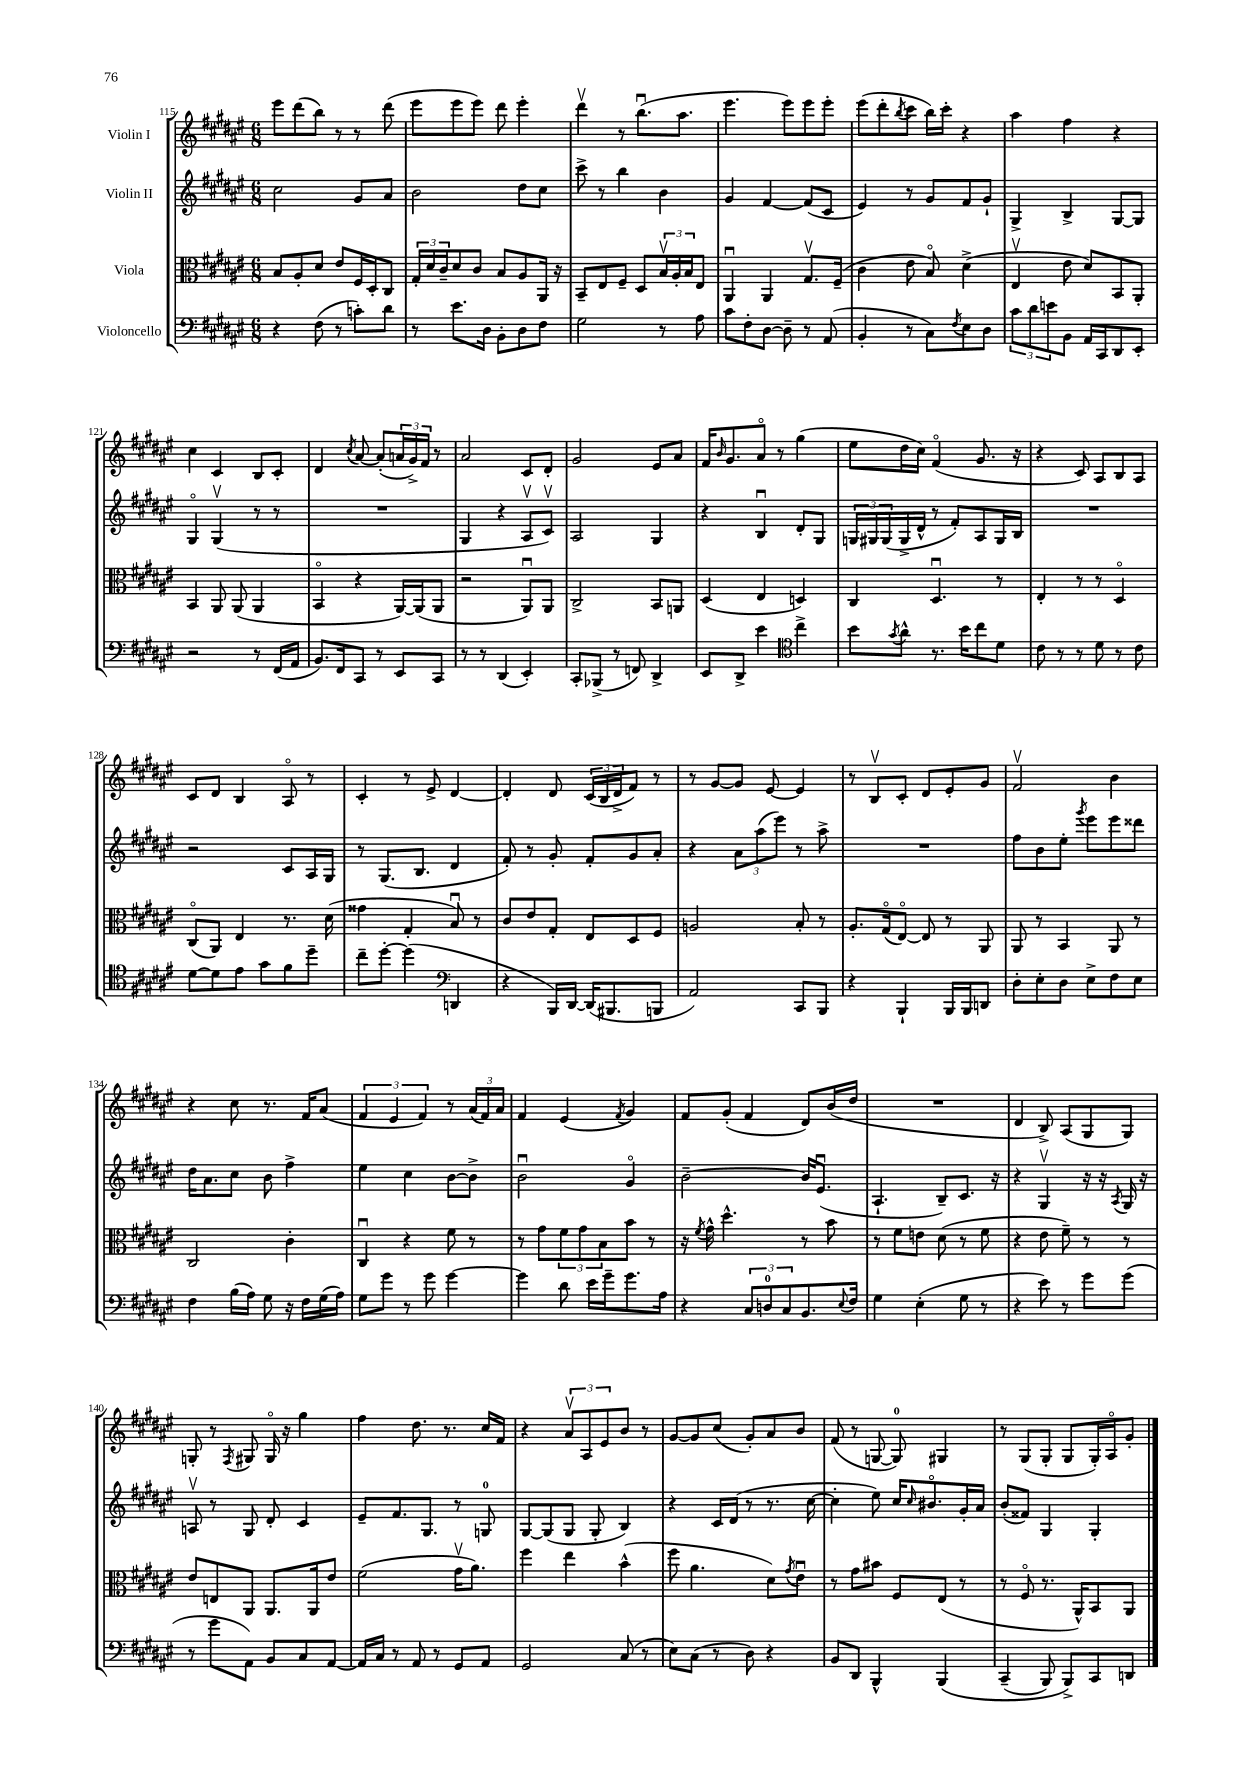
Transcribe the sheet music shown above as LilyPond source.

<<
\new StaffGroup <<
\new Staff = "s0" \with { instrumentName = "Violin I" } {
    \clef treble \key fis \major \numericTimeSignature \time 6/8
    eis'''8 dis'''8( b''8) r8 r8 dis'''8( |
    eis'''8 eis'''8 eis'''8) dis'''8 eis'''4-. |
    dis'''4\upbow r8 b''8.\downbow( ais''8. |
    eis'''4. eis'''8) eis'''8 eis'''8-. |
    eis'''8( dis'''8-. \acciaccatura { b''8 } cis'''8 b''16) cis'''16-. r4 |
    ais''4 fis''4 r4 |
    cis''4 cis'4 b8 cis'8-. |
    dis'4 \acciaccatura { cis''8 } ais'8~ ais'8-.( \tuplet 3/2 { a'16 gis'16->) fis'16 } r8 |
    ais'2 cis'8 dis'8-. |
    gis'2 eis'8 ais'8 |
    fis'16 \grace { b'16 } gis'8. ais'8\flageolet r8 gis''4( |
    eis''8 dis''16 cis''16) fis'4\flageolet( gis'8. r16 |
    r4 cis'8) ais8 b8 ais8 |
    cis'8 dis'8 b4 ais8\flageolet r8 |
    cis'4-. r8 eis'8-> dis'4~ |
    dis'4-. dis'8 \tuplet 3/2 { cis'16( b16 dis'16-> } fis'8) r8 |
    r8 gis'8~ gis'8 eis'8~ eis'4 |
    r8 b8\upbow cis'8-. dis'8 eis'8-. gis'8 |
    fis'2\upbow b'4 |
    r4 cis''8 r8. fis'16 ais'8( |
    \tuplet 3/2 { fis'4 eis'4 fis'4) } r8 \tuplet 3/2 { ais'16( fis'16) ais'16 } |
    fis'4 eis'4( \acciaccatura { fis'8 } gis'4) |
    fis'8 gis'8-.( fis'4 dis'8) b'16( dis''16 |
    R2. |
    dis'4 b8->) ais8( gis8 gis8) |
    g8-. r8 \acciaccatura { fis8 } gis8 gis16\flageolet r16 gis''4 |
    fis''4 dis''8. r8. cis''16 fis'16 |
    r4 \tuplet 3/2 { ais'8\upbow ais8 eis'8 } b'8 r8 |
    gis'8~ gis'8 cis''8( gis'8-.) ais'8 b'8 |
    fis'8( r8 g8~ g8-0) gis4 |
    r8 gis8( gis8-. gis8 gis16-.) ais16\flageolet gis'8-. \bar "|." |
}
\new Staff = "s1" \with { instrumentName = "Violin II" } {
    \clef treble \key fis \major \numericTimeSignature \time 6/8
    cis''2 gis'8 ais'8 |
    b'2 dis''8 cis''8 |
    cis'''8-> r8 b''4 b'4 |
    gis'4 fis'4~ fis'8( cis'8 |
    eis'4) r8 gis'8 fis'8 gis'8-! |
    gis4-> b4-> gis8~ gis8 |
    gis4\flageolet gis4\upbow( r8 r8 |
    R2. |
    gis4 r4 ais8\upbow cis'8\upbow) |
    ais2 gis4 |
    r4 b4\downbow dis'8-. gis8 |
    \tuplet 3/2 { g16 gis16 gis16( } gis16-> dis'16-^ r8 fis'8-.) ais8 gis16 b16 |
    R2. |
    r2 cis'8 ais16 gis16 |
    r8 gis8.( b8. dis'4 |
    fis'8-.) r8 gis'8-. fis'8-. gis'8 ais'8-. |
    r4 \tuplet 3/2 { ais'8 ais''8( eis'''8) } r8 ais''8-> |
    R2. |
    fis''8 b'8 eis''8-. \acciaccatura { gis'''8 } eis'''8 eis'''8 disis'''8 |
    dis''16 ais'8. cis''8 b'8 fis''4-> |
    eis''4 cis''4 b'8~ b'8-> |
    b'2\downbow gis'4\flageolet |
    b'2~-- b'16 eis'8.\downbow( |
    ais4.-! b8--) cis'8. r16 |
    r4 gis4\upbow r16 r16 \acciaccatura { ais8 } gis16 r16 |
    a8\upbow r8 gis8 dis'8-. cis'4 |
    eis'8-- fis'8. gis8. r8 g8-0 |
    gis8~ gis8( gis8 gis8-. b4) |
    r4 cis'16 dis'16( r8 r8. cis''16~ |
    cis''4-. eis''8) cis''16 \grace { cis''16 } bis'8.\flageolet gis'16-. ais'16 |
    b'8-.( fisis'8) gis4 gis4-. \bar "|." |
}
\new Staff = "s2" \with { instrumentName = "Viola" } {
    \clef alto \key fis \major \numericTimeSignature \time 6/8
    b8 ais8-. dis'8 eis'8 fis16 dis16-. cis8 |
    \tuplet 3/2 { gis16-. dis'16 cis'16-- } dis'8 cis'8 b8 ais8 ais,16 r16 |
    b,8-- eis8 fis8-- dis8 \tuplet 3/2 { b16\upbow ais16-. b16 } eis8 |
    ais,4\downbow ais,4 gis8.\upbow fis16--( |
    cis'4 eis'8 b8\flageolet) dis'4->( |
    eis4\upbow eis'8 dis'8) b,8 ais,8-. |
    b,4 ais,8 ais,8( ais,4 |
    b,4\flageolet r4 ais,16~) ais,16( ais,8 |
    r2 ais,8\downbow) ais,8 |
    cis2-> b,8 a,8 |
    dis4( eis4 d4) |
    cis4 dis4.\downbow r8 |
    eis4-. r8 r8 dis4\flageolet |
    cis8\flageolet( ais,8) eis4 r8. dis'16( |
    gisis'4 gis4-. b8\downbow) r8 |
    cis'8 eis'8 gis8-. eis8 dis8 fis8 |
    a2 b8-. r8 |
    ais8.-. gis16\flageolet( eis8~\flageolet) eis8 r8 ais,8 |
    ais,8 r8 b,4 ais,8 r8 |
    cis2 cis'4-. |
    cis4\downbow r4 fis'8 r8 |
    r8 gis'8 \tuplet 3/2 { fis'8 gis'8 b8 } b'8 r8 |
    r16 \acciaccatura { fis'8 } gis'16-^ dis''4.-^ r8 b'8 |
    r8 fis'8 e'8 dis'8( r8 fis'8 |
    r4 eis'8 fis'8--) r8 r8 |
    eis'8 e8 ais,8 ais,8. ais,16 eis'8 |
    fis'2( gis'16\upbow ais'8.) |
    fis''4 eis''4 b'4-^( |
    fis''8 ais'4. dis'8) \acciaccatura { gis'8 } eis'8\downbow |
    r8 gis'8 bis'8 fis8 eis8( r8 |
    r8 fis8\flageolet r8. ais,16-^) b,8 ais,8 \bar "|." |
}
\new Staff = "s3" \with { instrumentName = "Violoncello" } {
    \clef bass \key fis \major \numericTimeSignature \time 6/8
    r4 fis8( r8 c'8-.) dis'8 |
    r8 eis'8. dis16 b,8-. dis8 fis8 |
    gis2 r8 ais8 |
    cis'8 fis8-. dis8~ dis8-- r8 ais,8( |
    b,4-. r8 cis8) \acciaccatura { fis8 } eis8 dis8 |
    \tuplet 3/2 { cis'8 dis'8 e'8 } b,8 ais,16 cis,16 dis,8 eis,8-. |
    r2 r8 fis,16( ais,16 |
    b,8.) fis,16 cis,8 r8 eis,8 cis,8 |
    r8 r8 dis,4( eis,4-.) |
    cis,8-. bes,,8->( r8 f,8) dis,4-> |
    eis,8 dis,8-> eis'4 \clef tenor cis''4-> |
    b'8 \acciaccatura { gis'8 } ais'8-^ r8. b'16 cis''8 dis'8 |
    cis'8 r8 r8 dis'8 r8 cis'8 |
    dis'8~ dis'8 eis'8 gis'8 fis'8 dis''8-- |
    cis''8-- dis''8~-. dis''4( \clef bass d,4 |
    r4 b,,16) dis,16~ dis,16( bis,,8. b,,8 |
    ais,2) cis,8 b,,8 |
    r4 b,,4-! b,,16 b,,16 d,8 |
    dis8-. eis8-. dis8 eis8-> fis8 eis8 |
    fis4 b16( ais16) gis8 r16 fis16 gis16( ais16) |
    gis8 gis'8 r8 gis'8 gis'4~ |
    gis'4 dis'8 eis'16 gis'16-- gis'8. ais16 |
    r4 \tuplet 3/2 { cis8 d8-0 cis8 } b,8. \appoggiatura { eis8 } fis16 |
    gis4 eis4-.( gis8 r8 |
    r4 eis'8) r8 gis'8 gis'8( |
    r8 gis'8 ais,8) b,8 cis8 ais,8~ |
    ais,16 cis16 r8 ais,8 r8 gis,8 ais,8 |
    gis,2 cis8( r8 |
    eis8) cis8( r8 dis8) r4 |
    b,8 dis,8 b,,4-^ b,,4\( |
    cis,4--( b,,8) b,,8->\) cis,8 d,8 \bar "|." |
}
>>
>>
\layout { \context { \Score currentBarNumber = #115 } }
